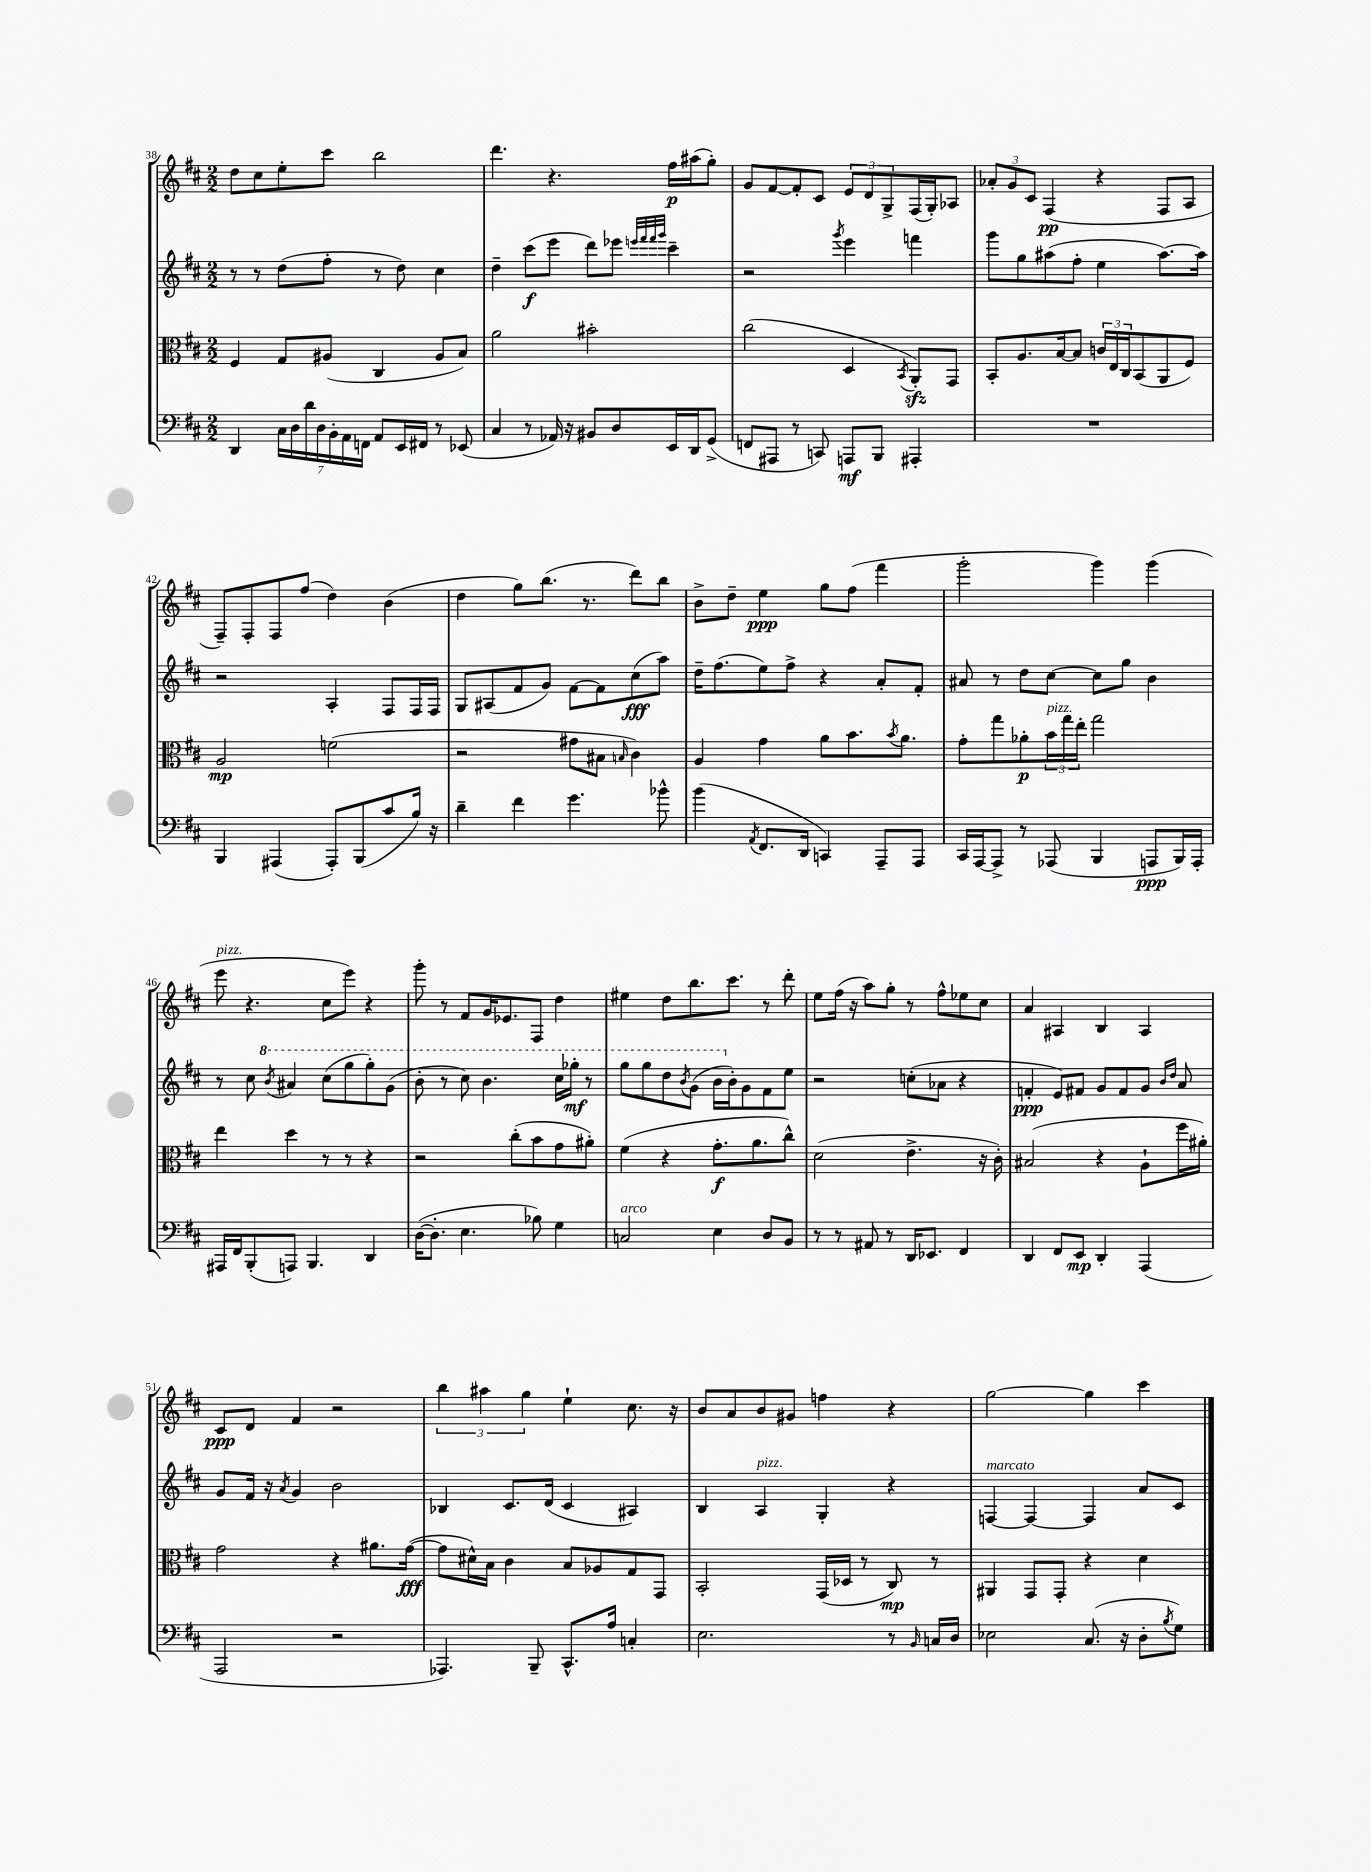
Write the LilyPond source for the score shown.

<<
\new StaffGroup <<
\new Staff = "s0" {
    \clef treble \key d \major \numericTimeSignature \time 2/2
    d''8 cis''8 e''8-. cis'''8 b''2 |
    d'''4. r4. fis''16\p ais''16( g''8-.) |
    g'8 fis'8~ fis'8-. cis'8 \tuplet 3/2 { e'8 d'8 g8-> } fis16( g16-.) aes8 |
    \tuplet 3/2 { aes'8-. g'8 cis'8 } fis4\pp( r4 fis8 a8 |
    fis8--) fis8-. fis8 fis''8( d''4) b'4( |
    d''4 g''8) b''8.( r8. d'''8) b''8 |
    b'8-> d''8-- e''4\ppp g''8 fis''8( fis'''4 |
    g'''2-. g'''4) g'''4( |
    e'''8^\markup { \italic "pizz." } r4. cis''8 e'''8) r4 |
    g'''8-. r8 fis'8 g'16 ees'8. fis8 d''4 |
    eis''4 d''8 b''8. cis'''8. r8 d'''8-. |
    e''8 fis''16( r16 a''8) g''8-. r8 fis''8-^ ees''8 cis''8 |
    a'4 ais4 b4 ais4 |
    cis'8\ppp d'8 fis'4 r2 |
    \tuplet 3/2 { b''4 ais''4 g''4 } e''4-! cis''8. r16 |
    b'8 a'8 b'8 gis'8 f''4 r4 |
    g''2~ g''4 cis'''4 \bar "|." |
}
\new Staff = "s1" {
    \clef treble \key d \major \numericTimeSignature \time 2/2
    r8 r8 d''8( fis''8-. r8 d''8) cis''4 |
    d''4-- cis'''8\f( e'''8 d'''8) ees'''8 \grace { e'''32 fis'''32 fis'''32 g'''32 } cis'''4-- |
    r2 \acciaccatura { g'''8 } e'''4 f'''4 |
    g'''8 g''8 ais''8( fis''8-. e''4 ais''8.~) ais''16 |
    r2 a4-. fis8 fis16 fis16 |
    g8 ais8( fis'8 g'8) fis'8~ fis'8 cis''8\fff( a''8) |
    d''16-- fis''8.( e''8) fis''8-> r4 a'8-. fis'8-. |
    ais'8 r8 d''8 cis''8~ cis''8 g''8 b'4 |
    r8 cis''8 \ottava #1 \acciaccatura { b''8 } ais''4 cis'''8( g'''8 g'''8-.) g''8( |
    b''8-. r8 cis'''8) b''4. cis'''16 ges'''16-.\mf r8 |
    g'''8 g'''8 d'''8 \acciaccatura { b''8 } g''8( b''16 \ottava #0 b'16-.) g'8 fis'8 e''8 |
    r2 c''8-.( aes'8 r4 |
    f'4-.\ppp e'8) fis'8 g'8 fis'8 g'8 \grace { b'16 d''16 } a'8 |
    g'8 fis'16 r16 \acciaccatura { a'8 } g'4 b'2 |
    bes4 cis'8. d'16( cis'4 ais4) |
    b4 a4^\markup { \italic "pizz." } g4-. r4 |
    f4~^\markup { \italic "marcato" } f4~ f4 a'8 cis'8 \bar "|." |
}
\new Staff = "s2" {
    \clef alto \key d \major \numericTimeSignature \time 2/2
    fis4 g8 ais8( cis4 ais8 b8) |
    a'2 bis'2-. |
    cis''2( d4 \acciaccatura { b,8 } a,8-.\sfz) g,8 |
    b,8-. a8. b16~ b8 \tuplet 3/2 { c'16 e16 cis16 } b,8( a,8 fis8) |
    a2\mp f'2( |
    r2 gis'8 bis8 \grace { b16 } cis'4) |
    a4 g'4 a'8 b'8. \acciaccatura { b'8 } a'8. |
    g'8-. g''8 aes'8-.\p \tuplet 3/2 { b'16^\markup { \italic "pizz." } g''16 e''16-. } g''2 |
    e''4 d''4 r8 r8 r4 |
    r2 cis''8-.( b'8 g'8 ais'8-.) |
    fis'4( r4 g'8.-.\f a'8. cis''8-^) |
    d'2( e'4.-> r16 cis'16-.) |
    bis2( r4 a8-! fis''16 ais'16-.) |
    g'2 r4 ais'8. g'16~\fff( |
    g'8 dis'16-^) b16 cis'4 b8 aes8 g8 g,8 |
    b,2-. g,16( des16 r8 cis8\mp) r8 |
    ais,4 g,8 g,8-. r4 d'4 \bar "|." |
}
\new Staff = "s3" {
    \clef bass \key d \major \numericTimeSignature \time 2/2
    d,4 \tuplet 7/4 { cis16 d16 d'16 d16 b,16-. a,16 f,16 } a,8 e,16 fis,16 r8 ees,8( |
    cis4 r8 aes,16) r16 bis,8 d8 e,16 d,16 g,8->( |
    f,8 ais,,8 r8 c,8) a,,8\mf b,,8 ais,,4-. |
    R1 |
    b,,4 ais,,4( ais,,8-.) b,,8( cis'8 b16) r16 |
    d'4-- fis'4 g'4. bes'8-^ |
    b'4( \acciaccatura { a,8 } fis,8. d,16 c,4) a,,8-- a,,8 |
    cis,16 a,,16~ a,,8-> r8 aes,,8( b,,4 a,,8\ppp b,,16) a,,16-. |
    ais,,16 fis,16 b,,8-.( a,,8) b,,4. d,4 |
    d16~( d8.-. e4. bes8) g4 |
    c2^\markup { \italic "arco" } e4 d8 b,8 |
    r8 r8 ais,8 r8 d,16 ees,8. fis,4 |
    d,4 fis,8 e,8\mp d,4-. a,,4( |
    a,,2 r2 |
    aes,,4.) b,,8-- cis,8.-^ a16 c4-. |
    e2. r8 \grace { b,16 } c16 d16 |
    ees2 cis8.( r16 d8-. \acciaccatura { b8 } g8) \bar "|." |
}
>>
>>
\layout { \context { \Score currentBarNumber = #38 } }
